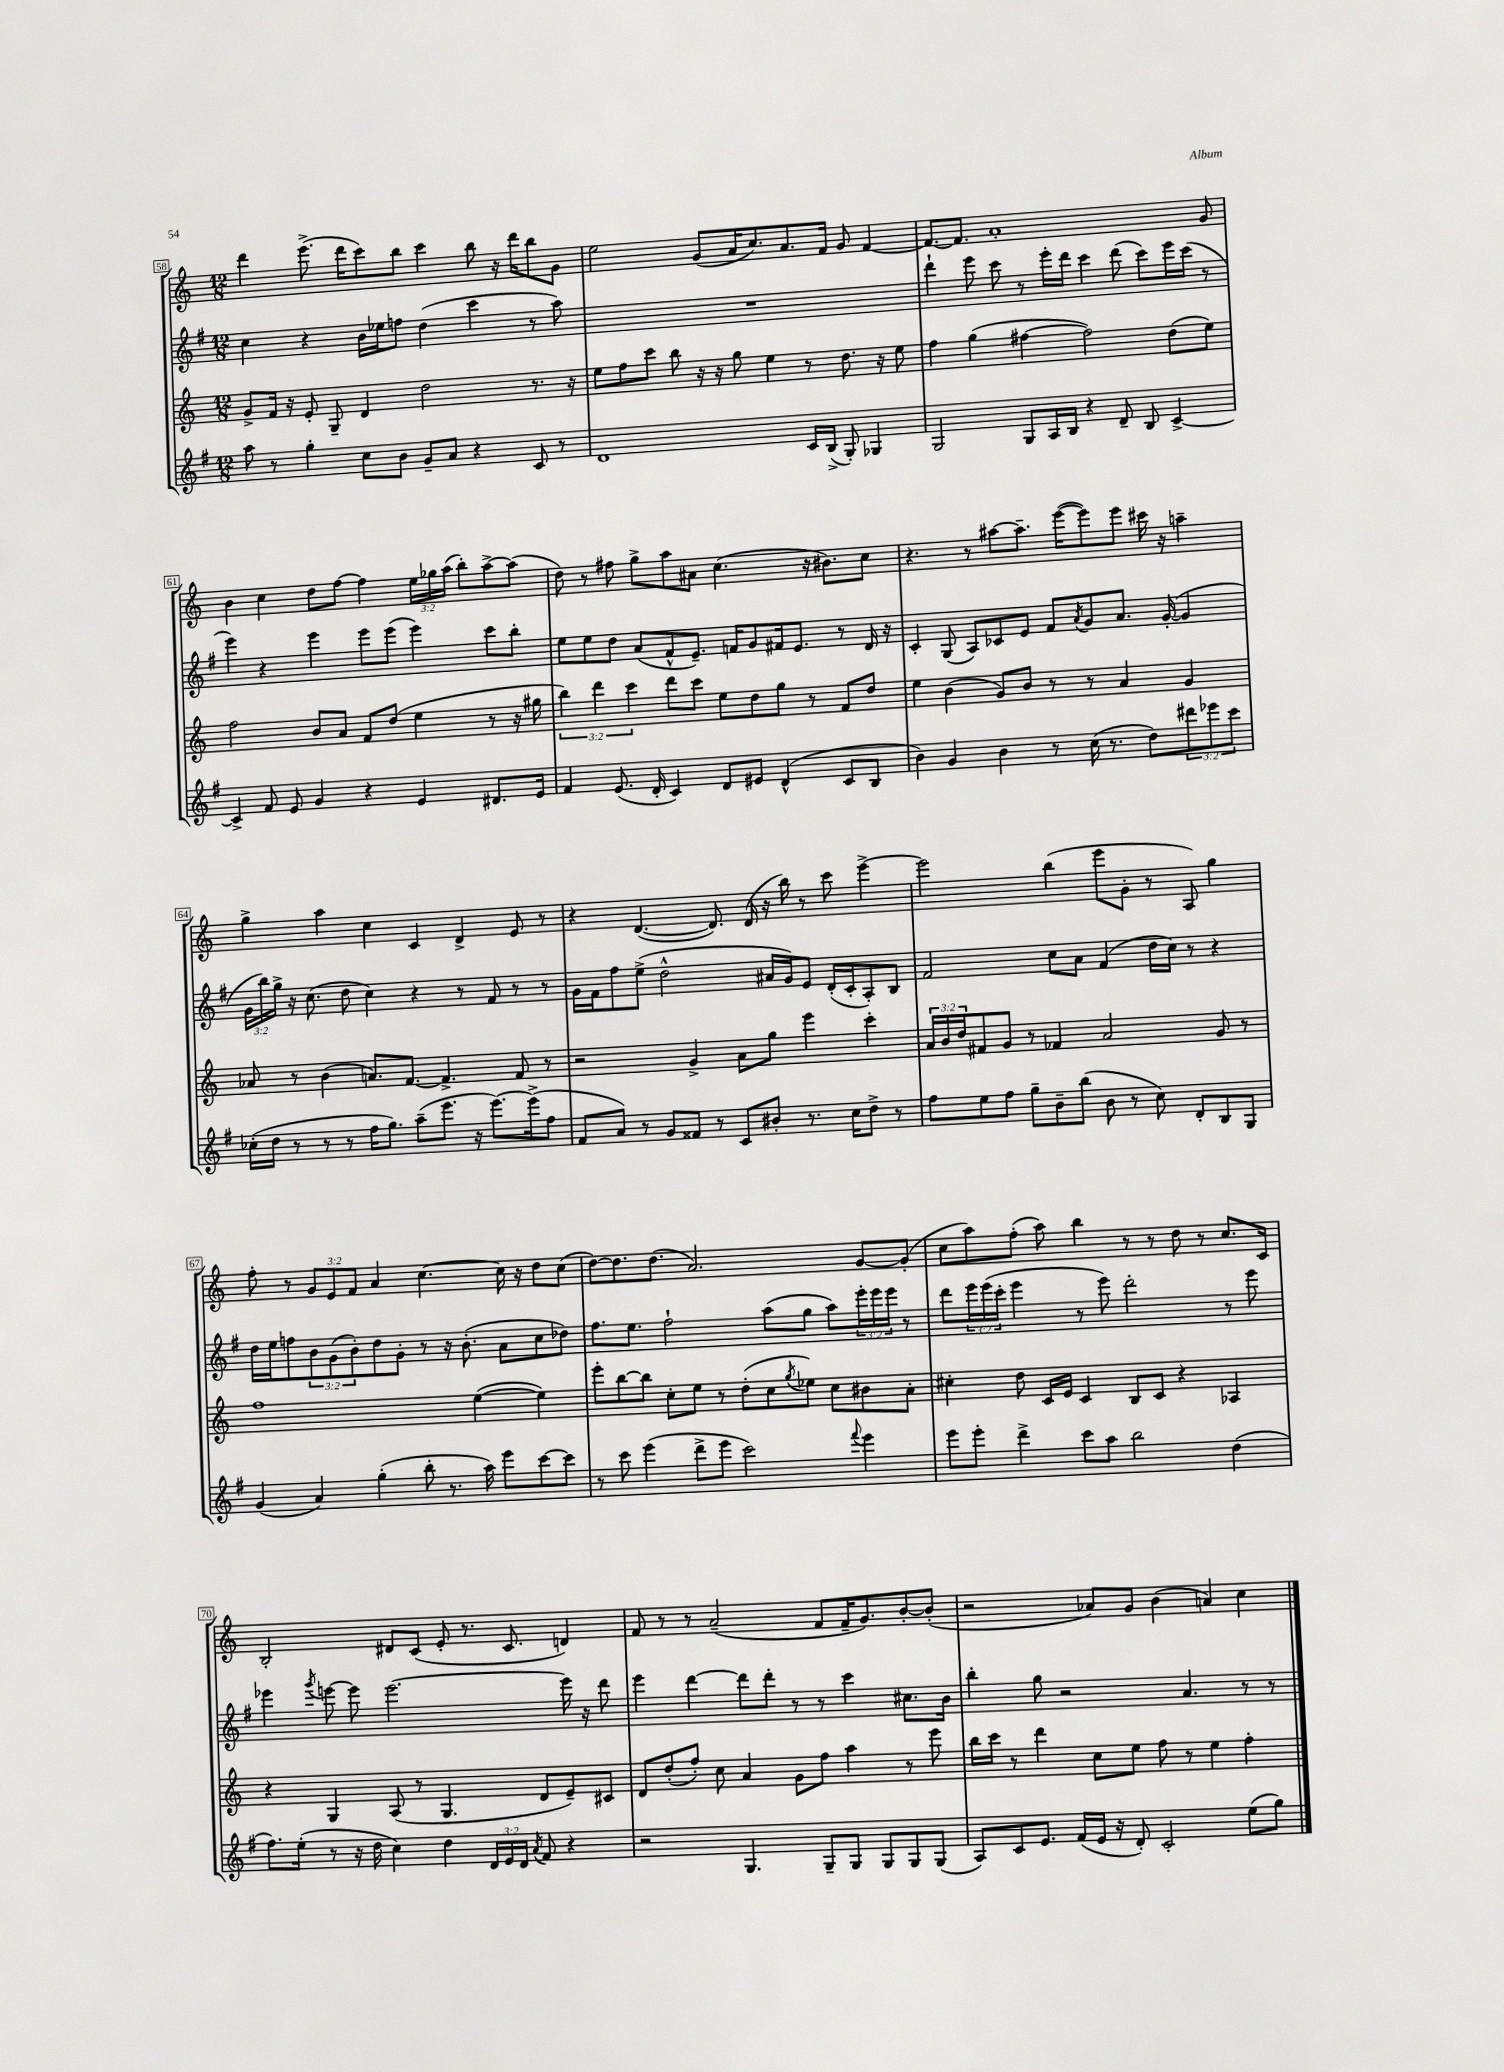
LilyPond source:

<<
\new StaffGroup <<
\new Staff = "s0" {
    \clef treble \key c \major \numericTimeSignature \time 12/8 \override Staff.TupletNumber.text = #tuplet-number::calc-fraction-text
    d'''4 e'''8.->( d'''16 c'''8) b''8 c'''4 b''8 r16 d'''16 b''8 g'8 |
    e''2 g'8( a'16 c''8.) a'8. f'16 g'8 f'4~ |
    f'8.~ f'8. a'1-. g'8 |
    b'4 c''4 d''8 f''8~ f''4 \tuplet 3/2 { e''16 ges''16 a''16( } b''8-.) a''8~-> a''8( |
    d''8) r8 fis''8 g''8-> a''8 ais'8 c''4.( r16 bis'8.) c''8 |
    r4. r8 ais''8~ ais''8.-- e'''16~( e'''8) e'''8 cis'''16 r16 a''4-- |
    g''4-> a''4 c''4 c'4 d'4-> e'8 r8 |
    r4 d'4.~( d'8.) d'16( r16 b''16) r8 c'''8 e'''4~-> |
    e'''2 b''4( e'''8 g'8-. r8 a8) g''4 |
    f''8-. r8 \tuplet 3/2 { g'8 e'8 f'8 } a'4 c''4.~ c''16 r16 d''8 c''8( |
    d''8~) d''8. d''8.( a'2.) g'8~ g'8-.( |
    c''8 a''8) f''8-.( a''8) b''4 r8 r8 d''8 r8 c''8. c'16 |
    b2-. dis'8 c'8( e'8-. r8. c'8. d'4) |
    f'8 r8 r8 a'2--( f'8 f'16-- g'8.) b'8~-. b'8-.( |
    r2 aes'8) g'8 b'4( a'4) c''4 \bar "|." |
}
\new Staff = "s1" {
    \clef treble \key g \major \numericTimeSignature \time 12/8 \override Staff.TupletNumber.text = #tuplet-number::calc-fraction-text
    c''4 r4 b'16 ees''16 f''8 d''4( c'''4 r8 a''8) |
    R1. |
    d'''4-! e'''8 c'''8 r8 e'''16-. d'''16 c'''4 d'''8( c'''8) e'''16 c'''16( r8 |
    e'''4) r4 e'''4 e'''8 e'''8( e'''4) c'''8 b''8-. |
    e''8 e''8 d''8 a'8( fis'8-^ e'8.--) f'16 g'8 fis'16 e'8. r8 d'16 r16 |
    c'4-. g8( a8) ces'8 e'8 fis'8 \acciaccatura { a'8 } g'8 a'8. g'16~-.( g'4 |
    \tuplet 3/2 { g'16 b''16) g''16-> } r16 c''8.( d''8 c''4) r4 r8 fis'8 r8 r8 |
    g'16 fis'16 fis''8 e''8->( d''2-^ ais'16 g'16) e'8 d'16-.( c'16-. a8-.) b8 |
    fis'2 c''8 a'8 fis'4( d''16 c''16) r8 r4 |
    d''16 e''16 f''8 \tuplet 3/2 { b'8 g'8( b'8-.) } d''8 g'8-. r8 r16 b'8.-.( a'8 c''8 des''8) |
    fis''8. e''8. fis''2-! a''8( g''8 a''8) \tuplet 3/2 { e'''16-. e'''16 e'''16 } r8 |
    d'''8 \tuplet 3/2 { e'''16 e'''16( c'''16-. } e'''4 r8 e'''8) d'''2-. r8 e'''8 |
    ees'''4 \acciaccatura { g'''8 } e'''8~ e'''8 e'''2.~ e'''16 r16 d'''8 |
    e'''4 d'''4~ d'''8 d'''8-. r8 r8 c'''4 cis''8. b'16 |
    b''4-. g''8 r2 a'4. r8 r8 \bar "|." |
}
\new Staff = "s2" {
    \clef treble \key c \major \numericTimeSignature \time 12/8 \override Staff.TupletNumber.text = #tuplet-number::calc-fraction-text
    g'8-> f'16 r16 e'8-. g8-- d'4 d''2 r8. r16 |
    e''8 f''8 c'''8 b''8 r16 r16 g''8 e''4 r8 d''8. r16 e''8 |
    f''4 g''4( fis''4~ fis''2) d''8( e''8) |
    f''2 b'8 a'8 f'8 d''8( e''4 r8 r16 gis''16 |
    \tuplet 3/2 { b''4) d'''4 c'''4 } d'''8 c'''8 e''8 d''8 g''8 r8 f'8 d''8 |
    e''4 b'4( g'8) b'8 r8 r8 a'4 g'4 |
    aes'8 r8 b'4( a'8.) f'8.~ f'4.-> f'8 r8 |
    r2 g'4-> a'8 g''8 e'''4 c'''4-. |
    \tuplet 3/2 { a'16 b'16 d''16 } fis'8 g'8 r8 fes'4 a'2 g'8 r8 |
    f''1 e''4~( e''4) |
    e'''8-. b''8~ b''8 c''8-. e''8 r8 d''8-.( c''8 \acciaccatura { g''8 } ees''8) c''8 bis'8 a'8-. |
    cis''4-. d''8 c'16 e'16 c'4 b8 c'8 r4 aes4 |
    r4 g4 a8( r8 g4. d'8 e'8--) cis'8 |
    d'8 d''8-.( f''8-.) c''8 a'4 g'8 f''8 a''4 r8 e'''8 |
    b''16 c'''16 r8 d'''4 c''8 e''8 f''8 r8 e''4 f''4-. \bar "|." |
}
\new Staff = "s3" {
    \clef treble \key g \major \numericTimeSignature \time 12/8 \override Staff.TupletNumber.text = #tuplet-number::calc-fraction-text
    a''8 r8 g''4-. c''8 b'8 g'8-- a'8 r4 c'8 r8 |
    d'1 c'16 b16->( g8-.) ges4 |
    g2 g8 a16 b16 r4 d'8-- b8 c'4~-> |
    c'4-> fis'8 e'8 g'4 r4 e'4 dis'8. e'16 |
    fis'4 e'8.( d'16-. c'4) d'8 eis'8 d'4-^( c'8 b8 |
    b'4) g'4 b'4 r8 c''16( r8. d''8) \tuplet 3/2 { dis'''8 ees'''8 c'''8 } |
    ces''16-.( d''16 r8 r8 r8 fis''16 g''8.) a''8--( e'''8. r16 e'''8.~) e'''16->( fis''8 |
    fis'8 a'8) r8 g'8 fisis'8 r8 c'8 bis'8-. r8. c''16 d''8-> r8 |
    fis''8 e''8 fis''8 g''8-- b'8-- b''8( b'8 r8 c''8) d'8-. b8 g8 |
    g'4( a'4) g''4-.( b''8-. r8. a''16) e'''8 c'''8~ c'''8 |
    r8 c'''8 e'''4( d'''8-> e'''8 c'''2) \appoggiatura { fis'''8 } e'''4 |
    e'''8 e'''8-. d'''4-> c'''8 a''8 b''2 d''4( |
    fis''8.) e''16-.( r8 r16 d''16 c''4) d''4 \tuplet 3/2 { d'16 e'16 d'16 } \acciaccatura { a'8 } fis'8 r4 |
    r2 g4. g8-- g8 g8 g8 g8( |
    a8) c'8 e'8. fis'16( e'16 r16 d'8-.) c'2-. e''8( g''8) \bar "|." |
}
>>
>>
\layout { \context { \Score currentBarNumber = #58 \override BarNumber.stencil = #(make-stencil-boxer 0.1 0.3 ly:text-interface::print) } }
